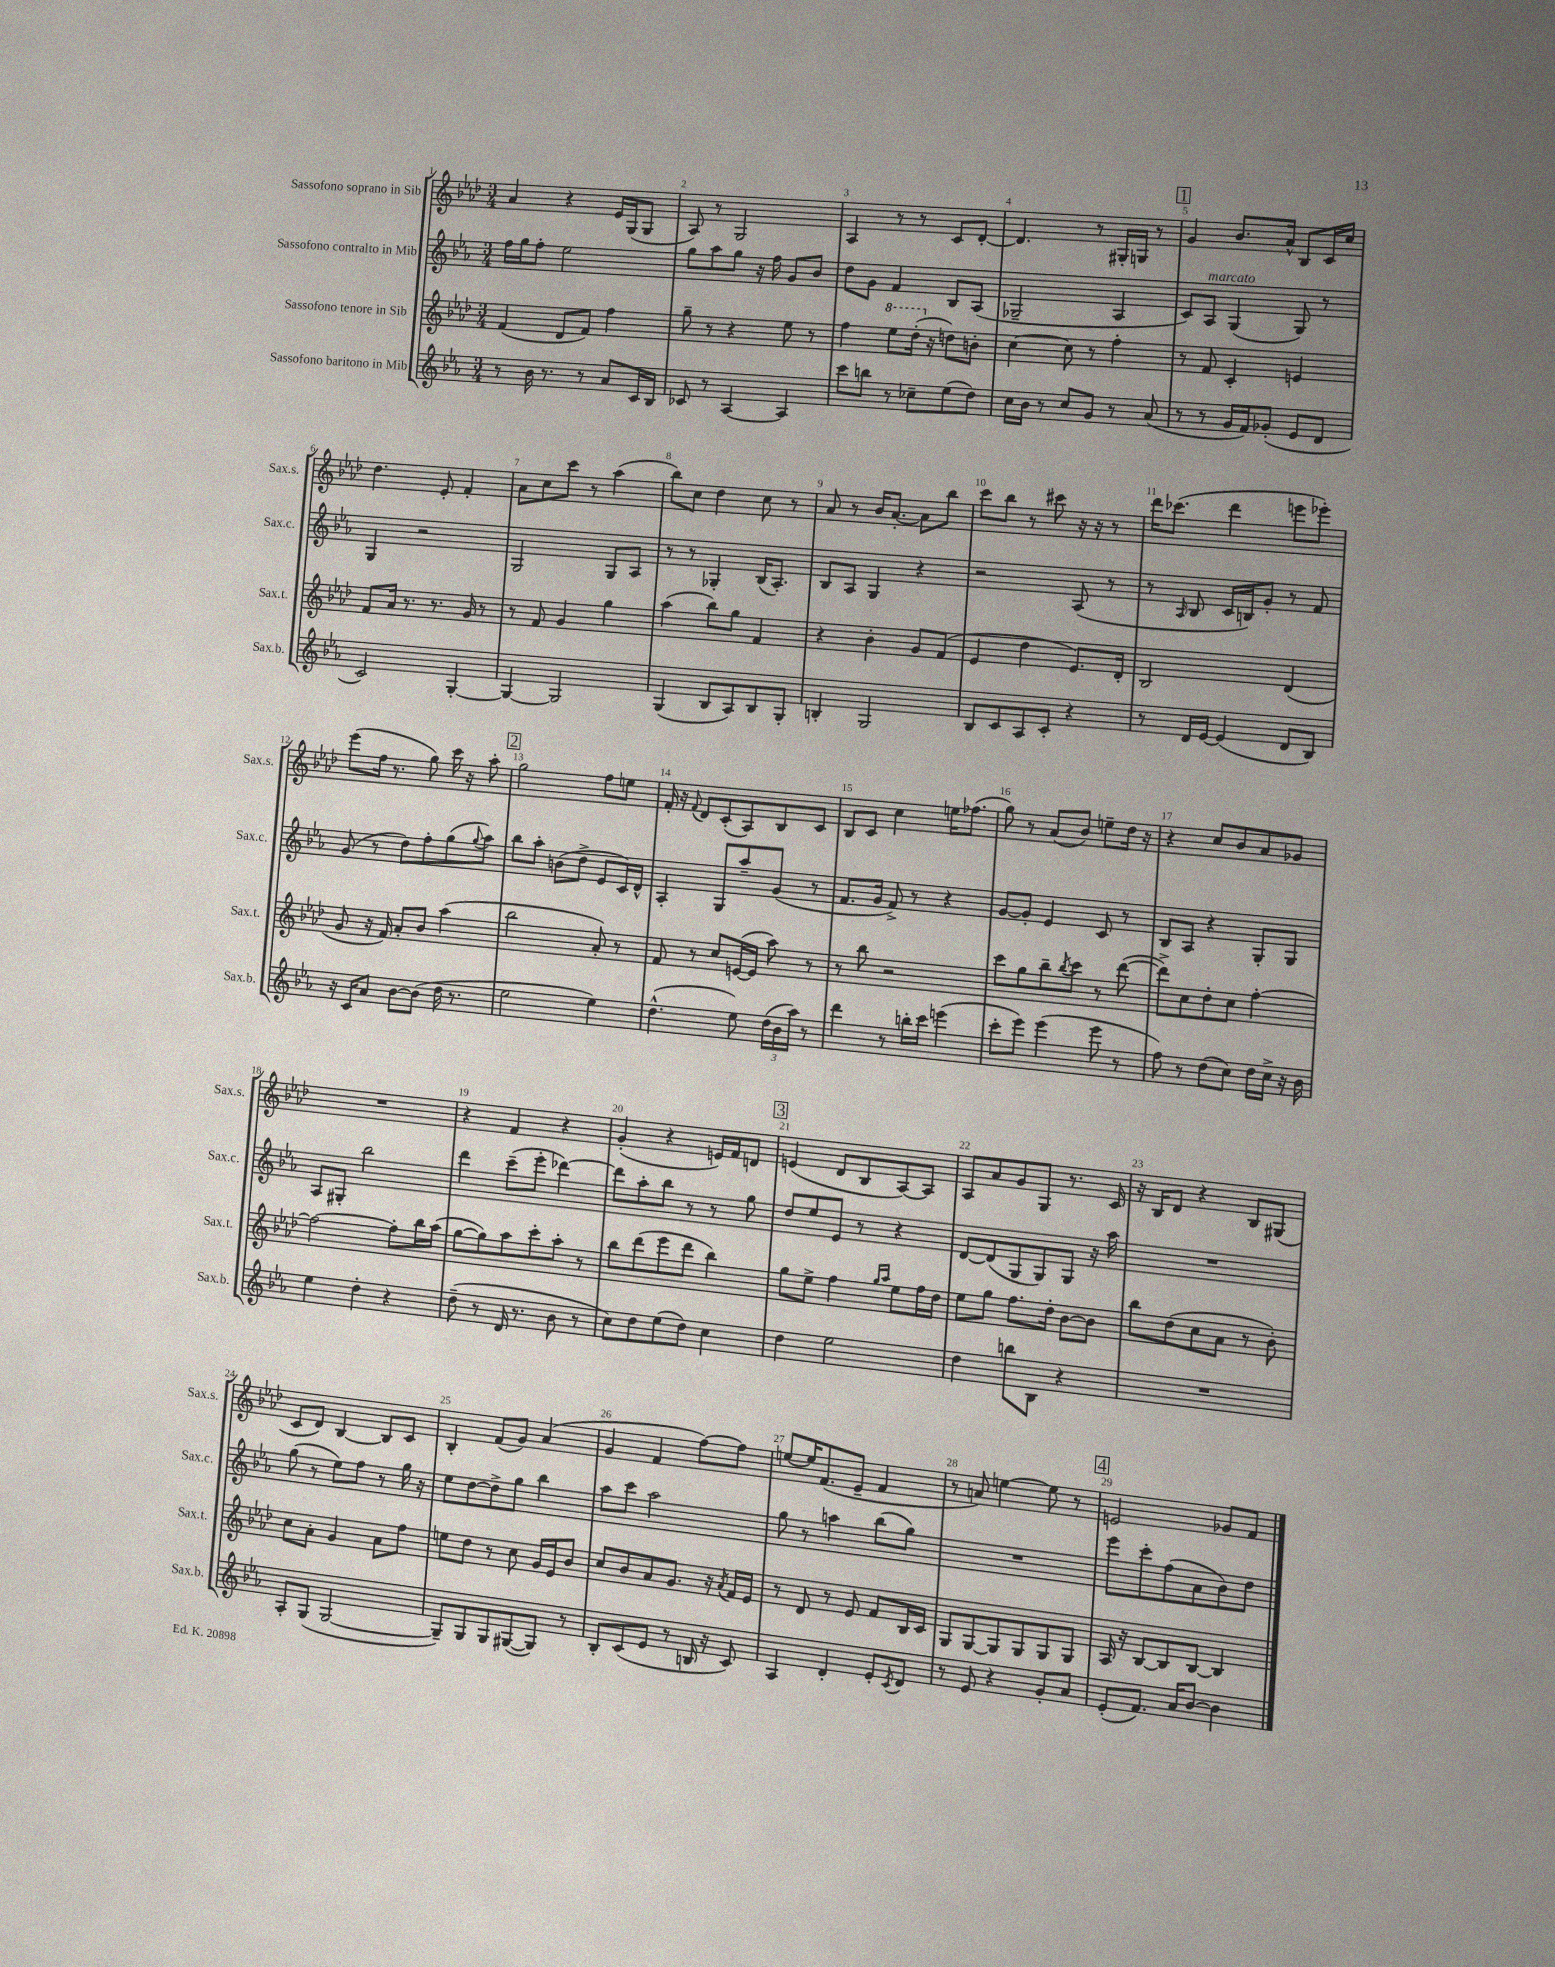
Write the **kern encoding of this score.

**kern	**kern	**kern	**kern
*staff4	*staff3	*staff2	*staff1
*clefG2	*clefG2	*clefG2	*clefG2
*k[b-e-a-]	*k[b-e-a-d-]	*k[b-e-a-]	*k[b-e-a-d-]
*M3/4	*M3/4	*M3/4	*M3/4
8r	(4f	16ff	4a-
.	.	16gg	.
16b-	.	8ff'	.
8.r	.	.	.
.	8d-	2ee-	4r
8r	8f)	.	.
8a-	4ff	.	16e-
.	.	.	(16G
16c	.	.	8G
16B-	.	.	.
=	=	=	=
8c-	8gg~	8gg	8A-)
8r	8r	8aa-	8r
[4A-	4r	8gg	2G
.	.	16r	.
.	.	16ff	.
4A-]	8ee-	8g	.
.	8r	8b-	.
=	=	=	=
8ccc	4ff	8dd	4A-
8bb	.	8g	.
8r	8eee-	4f	8r
8cc-~	(16ddd-'	.	8r
.	16r	.	.
(8ee-	8dd)	8B-	8c
8dd)	8b'	(8A-	[8d-'
=	=	=	=
16cc	[4cc	2G-~	4.d-]
16b-	.	.	.
8r	.	.	.
8cc	8cc]	.	.
8g	8r	.	8r
8r	4ff'	4A-	16G#'
.	.	.	16G
(8a-	.	.	8r
=	=	=	=
8r	8r	8c)	4g
8r	8f	8A-	.
16g	4c'	(4G	8.b-
16f)	.	.	.
(8g-'	.	.	.
.	.	.	16a-^^
8e-	4e	8G)	8B-
8d	.	8r	16c
.	.	.	16cc
=	=	=	=
2c)	8f	4G	4.dd-
.	16a-	.	.
.	8.r	.	.
.	.	2r	.
.	8.r	.	8e-'
[4G'	.	.	4f'
.	16g	.	.
.	8r	.	.
=	=	=	=
4G_	8r	2G	8a-
.	8f	.	8cc
2G]	4g	.	8ccc
.	.	.	8r
.	4gg	8G	(4aa-
.	.	8A-	.
=	=	=	=
(4G	(4aa-	8r	8bb-)
.	.	8r	8cc
8B-	8bb-)	4G-'	4dd-
8A-)	8gg	.	.
8B-	4f	(16B-	8cc
.	.	8.A-')	.
8G'	.	.	8r
=	=	=	=
4B'	4r	8B-	8a-
.	.	8A-	8r
2G	4b-'	4G	16b-
.	.	.	[8.a-'
.	8g	4r	8a-]
.	(8f	.	8bb-
=	=	=	=
8B-	4e-	2r	8ccc
8c	.	.	8bb-
8A-	4dd-	.	8r
8c'	.	.	8ccc#
4r	8.e-)	(8A-	16r
.	.	.	16r
.	.	8r	8r
.	16d-'	.	.
=	=	=	=
8r	2B-	8r	16ddd-
.	.	.	(8.ccc-
.	.	16qqA-	.
16d	.	8B-	.
[16e-	.	.	.
(4e-]	.	16c	4ddd-
.	.	16B)	.
.	.	8g'	.
8d	(4d-	8r	8eee
8B-)	.	8f	8eee-')
=	=	=	=
16r	8g	(8g	(8eee-
16c	.	.	.
8a-	16r	8r	16ff
.	16f)	.	8.r
[8b-	8a-'	8dd)	.
(8b-]	8b-	8ff'	8gg)
16dd	(4aa-	(8gg	16ccc
8.r	.	.	16r
.	.	8qqgg	.
.	.	8aa-)	8aa-'
=	=	=	=
2ee-	2bb-	8bb-	2gg
.	.	8aa-'	.
.	.	(8b	.
.	.	8dd^	.
4ee-)	8a-')	8e-	8ff
.	8r	16c)	8ee
.	.	16d^^	.
=	=	=	=
(4.dd^^	8f	4A-'	16f'
.	.	.	16r
.	.	.	8qqf
.	8r	.	8d-
.	8cc	8G	(8c'
8ee-)	([16e	8aa-~	8A-)
.	16e]	.	.
(24dd	8aa-)	(8g	8B-
24b-	.	.	.
24aa-)	.	.	.
8r	8r	8r	8c
=	=	=	=
4ddd	8r	8.f	8B-
.	8bb-	.	8c
.	.	16g	.
8r	2r	8f^)	4cc
16bb'	.	8r	.
16ccc	.	.	.
(4eee	.	4r	16ee
.	.	.	(8.ff-
=	=	=	=
8ccc'	8ccc	[8g	8gg)
8eee-)	8gg	8g']	8r
(4eee-	8bb-~	4e-	(8a-
.	8qbb-	.	.
.	8ccc	.	8b-)
8eee-	8r	8c	8ee~
8r	([8ddd-	8r	16dd-
.	.	.	16r
=	=	=	=
8ff)	8ddd-^])	8B-	4r
8r	8cc	8A-	.
(8dd	8dd-'	4r	8cc
8cc)	8cc	.	8b-
16dd	[4ff'	8G'	8a-
16cc^	.	.	.
16r	.	8G	8g-
16b-	.	.	.
=	=	=	=
4ee-	2ff_	8A-	2.r
.	.	8G#'	.
4dd'	.	2bb-	.
4r	8ff']	.	.
.	16bb-	.	.
.	(16aa-	.	.
=	=	=	=
(8dd~	[8gg	4ddd	4r
8r	8gg])	.	.
16d	8aa-	(8ccc~	4f
8.r	.	.	.
.	8ccc'	8eee-'	.
8b-	8aa-'	[4ddd-)	4r
8r	8r	.	.
=	=	=	=
8cc)	8bb-	8ddd-]	(4g'
8dd	(8ddd-	8aa-'	.
(8ee-	8eee-	8bb-	4r
8dd)	8ddd-	8r	.
4cc	4bb-)	8r	16e)
.	.	.	16f
.	.	8gg	8d
=	=	=	=
4dd	8gg	8dd	(4e
.	8ee-^	8ee-	.
2ee-	4ff	8e-	8d-
.	.	8r	8B-
.	16qqgg	.	.
.	16qqaa-	.	.
.	8ee-	4r	[8A-)
.	16ff	.	8A-]
.	16dd-	.	.
=	=	=	=
4dd	8ee-	[8d	8A-
.	8gg	(8d]	8a-
8bb	8.ff	8G	8g
8B-	.	8G)	8G
.	16dd-'	.	.
4r	[8b-	8G	8.r
.	8b-]	16r	.
.	.	16aa-	16c
=	=	=	=
2.r	8bb-	2.r	16r
.	.	.	16B-
.	(8dd-	.	8d-
.	8cc	.	4r
.	8a-	.	.
.	8r	.	8B-
.	8b-')	.	(8G#
=	=	=	=
8A-'	8cc	(8gg	8c
(8G	8a-'	8r	8d-)
[2G	4g	8ee-)	[4B-
.	.	8ff	.
.	8a-	8r	8B-]
.	8ff	16gg	8c
.	.	16r	.
=	=	=	=
8G~])	8ee	8ee-	4B-'
8G	8dd-	[8dd	.
8G	8r	8dd^]	(8f
([8G#	8cc	8gg	8g)
8G#])	16g	4bb-	(4a-
.	16e-	.	.
8r	8b-	.	.
=	=	=	=
8B-'	8cc	8aa-	4g
(8c	8b-	8ccc	.
8e-	8a-	2aa-	4f
8r	8.g	.	.
16B	.	.	[8ff)
16r	16r	.	.
.	8qa-	.	.
8c)	16f	.	8ff]
.	16e-	.	.
=	=	=	=
4A-	8r	8gg	[8ee
.	8d-	8r	16ee]
.	.	.	(8.f
4d'	8r	4aa	.
.	8e-	.	8e-~
8e-'	8f	(8bb-	4f
8qc	.	.	.
8d	16B-	8gg)	.
.	16c	.	.
=	=	=	=
8r	8G	2.r	8r
8e-	[8G	.	8a)
4r	8G]	.	[4ee
.	8G	.	.
8g'	8G	.	8ee]
8a-	8G	.	8r
=	=	=	=
(8e-'	16A-	8eee-	2e
.	16r	.	.
8.f)	[8B-	8ccc'	.
.	8B-]	(8ff	.
16a-	.	.	.
[8b-	[8B-	8a-	.
4b-]	4B-]	8b-)	8g-
.	.	8dd	8f
==	==	==	==
*-	*-	*-	*-
